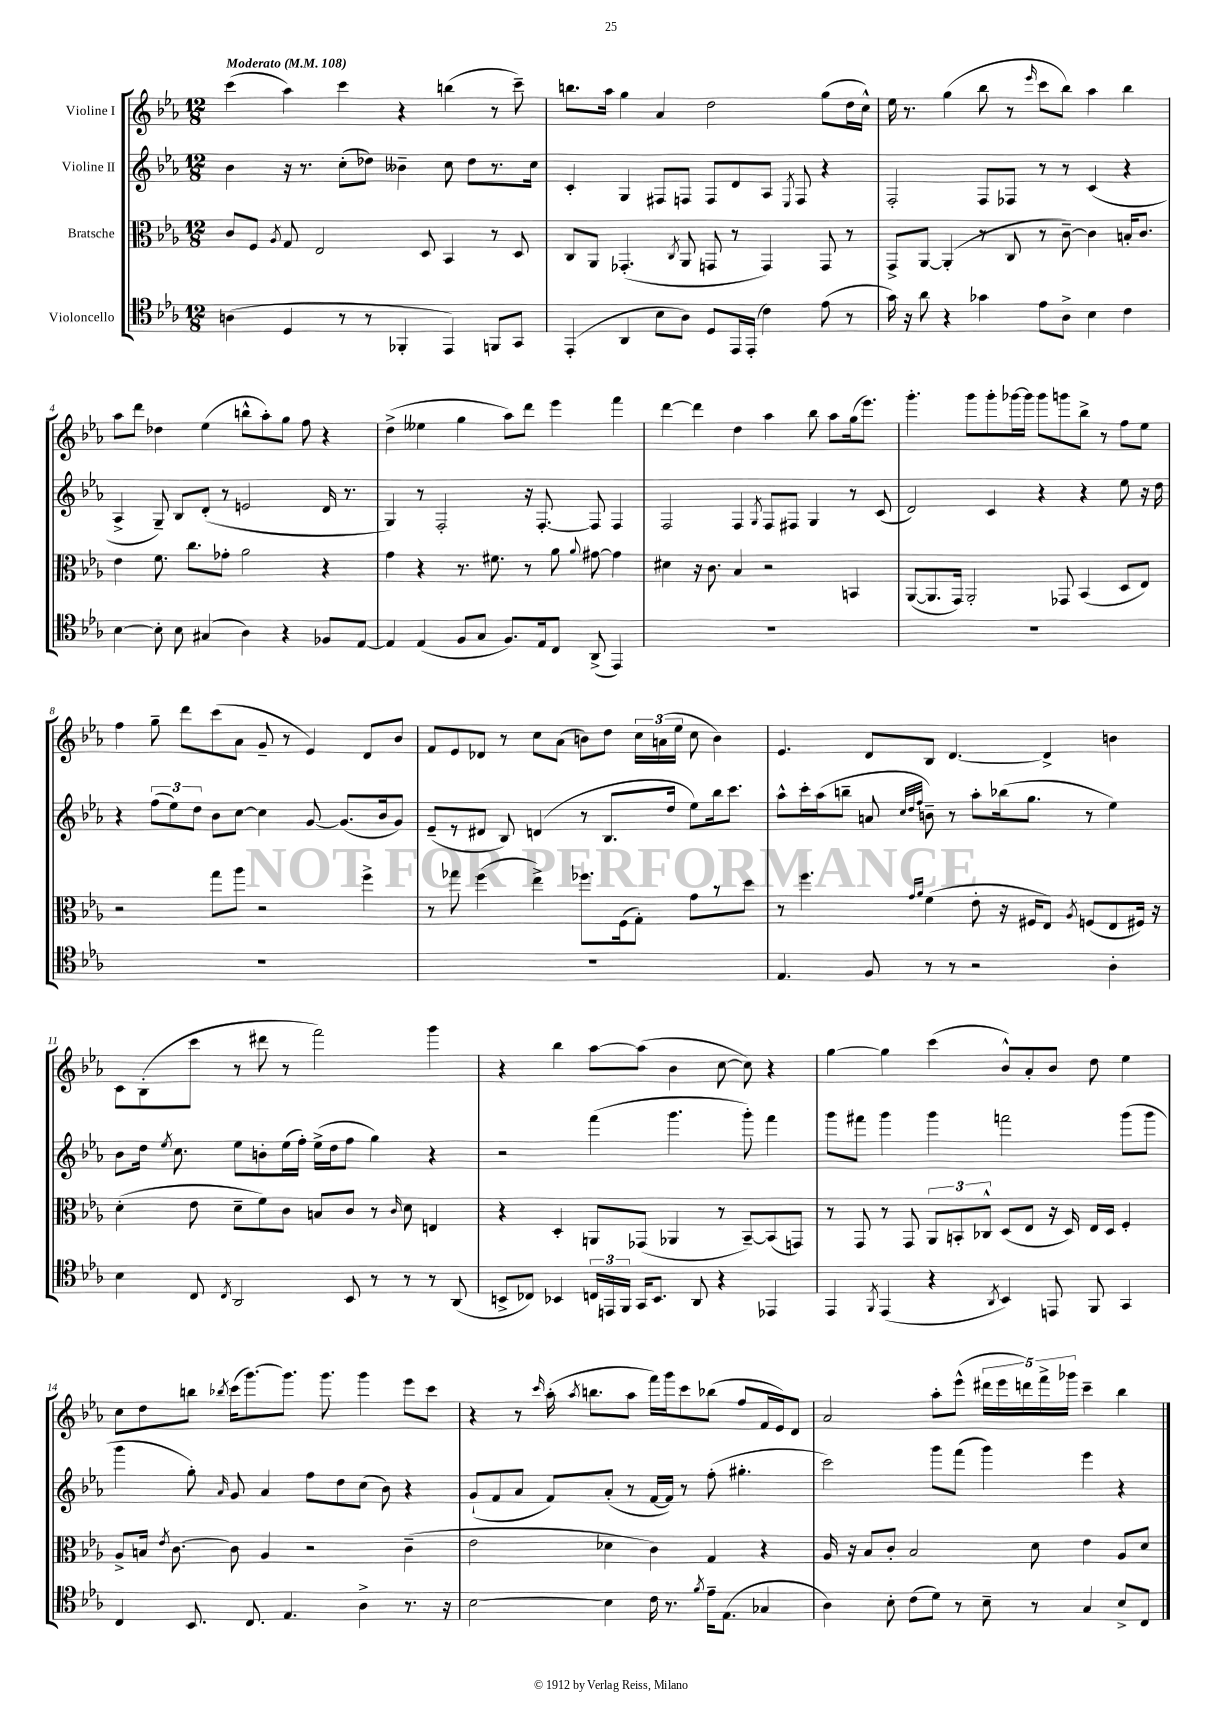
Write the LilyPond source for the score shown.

<<
\new StaffGroup <<
\new Staff = "s0" \with { instrumentName = "Violine I" } {
    \clef treble \key ees \major \numericTimeSignature \time 12/8 \tempo "Moderato" 4 = 108
    \autoBeamOff c'''4( aes''4) c'''4 r4 b''4( r8 c'''8--) |
    b''8.[ aes''16] g''4 aes'4 d''2 g''8[( d''16 c''16]-^) |
    ees''16 r8. g''4( bes''8 r8 \grace { ees'''16 } c'''8[ bes''8]) aes''4 bes''4 |
    aes''8[ d'''8] des''4 ees''4( b''8[-^ aes''8-.) g''8] f''8 r4 |
    d''4->( eeses''4 g''4 aes''8[) d'''8] ees'''4 f'''4 |
    d'''4~ d'''4 d''4 aes''4 bes''8 aes''8[ g''16( ees'''8.]) |
    g'''4.-. g'''8[ g'''8-. ges'''16~ ges'''16] ges'''8[ g'''8 bes''8]-> r8 f''8[ ees''8] |
    f''4 g''8-- d'''8[ c'''8( aes'8] g'8-- r8 ees'4) d'8[ bes'8] |
    f'8[ ees'8 des'8] r8 c''8[ aes'8]( b'8[) d''8] \tuplet 3/2 { c''16[ a'16( ees''16] } c''8 b'4) |
    ees'4. d'8[ bes8] d'4.~ d'4-> b'4 |
    c'8[ bes8-.( c'''8] r8 dis'''8 r8 f'''2) g'''4 |
    r4 bes''4 aes''8[~ aes''8]( bes'4 c''8~ c''8) r4 |
    g''4~ g''4 c'''4( bes'8[-^) aes'8-. bes'8] d''8 ees''4 |
    c''8[ d''8 b''8] \acciaccatura { bes''8 } c'''16[( g'''8.~) g'''8.] g'''8. g'''4 ees'''8[ c'''8] |
    r4 r8 \grace { c'''16 } aes''16-.( \acciaccatura { aes''8 } b''8.[ aes''8] f'''16[) g'''16 c'''8 bes''8]( f''8[ f'16 ees'16) d'8] |
    aes'2 aes''8[-. ees'''8]-^( \tuplet 5/4 { dis'''16[ ees'''16 d'''16) f'''16-> ges'''16] } c'''4-- bes''4 \bar "|." |
}
\new Staff = "s1" \with { instrumentName = "Violine II" } {
    \clef treble \key ees \major \numericTimeSignature \time 12/8
    \autoBeamOff bes'4 r16 r8. c''8[-.( des''8]) beses'4-- c''8 des''8[ r8. c''16] |
    c'4-. g4 fis8[ f8] f8[ d'8 aes8] \acciaccatura { ees8 } f8 r4 |
    f2-. f8[ fes8] r8 r8 c'4( r4 |
    aes4-> g8--) bes8[ d'8]-.( r8 e'2 d'16 r8. |
    g4) r8 f2-. r16 f8.~-. f8 f4 |
    f2 f4 \acciaccatura { g8 } f8[ fis8] g4 r8 c'8( |
    d'2) c'4 r4 r4 ees''8 r16 d''16 |
    r4 \tuplet 3/2 { f''8[( ees''8) d''8] } bes'8[ c''8]~ c''4 g'8~ g'8.[( bes'16 g'8]) |
    ees'8[--( r8 dis'8] bes8) d'4( r8 bes8.[ d''16] ees''8[) bes''16 c'''8.] |
    aes''8[-^ c'''16-. aes''16( b''8]-- a'8 \grace { c''32[ d''32 f''32] } b'8--) r8 aes''8[-. bes''16( g''8.] r8 ees''4) |
    bes'8[ d''16] \acciaccatura { ees''8 } c''8. ees''8[ b'8-. ees''16( f''16]-.) ees''16[->( d''16 f''8] g''4) r4 |
    r2 f'''4( g'''4. g'''8-.) f'''4 |
    g'''8[ fis'''8] g'''4 g'''4 f'''2 g'''8[( g'''8] |
    g'''4 g''8-.) \grace { aes'16 } g'8 aes'4 f''8[ d''8 c''8]( bes'8) r4 |
    g'8[-!( f'8 aes'8] f'8[) aes'8]-.( r8 f'16[~ f'16]) r8 f''8-.( gis''4.-. |
    c'''2) g'''8[ f'''8]( g'''4) ees'''4 r4 \bar "|." |
}
\new Staff = "s2" \with { instrumentName = "Bratsche" } {
    \clef alto \key ees \major \numericTimeSignature \time 12/8
    \autoBeamOff c'8[ f8] \acciaccatura { aes8 } g8 ees2 d8 bes,4 r8 d8 |
    c8[ aes,8] ges,4.-.( \acciaccatura { c8 } aes,8 g,8 r8 g,4) g,8 r8 |
    g,8[-> aes,8]~ aes,4-.( r8 c8 r8 c'8~--) c'4 b16[-. c'8.] |
    ees'4 f'8. c''8.[ ges'8]-. aes'2 r4 |
    g'4 r4 r8. fis'8. r8 aes'8 \appoggiatura { aes'8 } gis'8~ gis'4 |
    dis'4 r16 c'8. bes4 r2 b,4 |
    aes,8[~( aes,8. g,16]) aes,2-. ges,8 bes,4( d8[ ees8]) |
    r2 g''8[ aes''8] r2 f''4-> |
    r8 ges''8 f''4( ees''4->) fes''8.[ f16( g8]-.) g'8[ r8 d''8] |
    r8 f''4. \grace { g'16[ aes'16] } f'4( ees'8-. r16 fis16[ ees8]) \acciaccatura { aes8 } f8[( ees8 fis16]) r16 |
    d'4-.( ees'8 d'8[-- f'8) c'8] b8[ c'8] r8 \grace { c'16 } d'8 e4 |
    r4 d4-. a,8[ ges,8]( aes,4 r8 bes,8[~--) bes,8( g,8]) |
    r8 g,8 r8 g,8 \tuplet 3/2 { aes,8[ b,8-. ces8]-^ } d8[( ees8] r16 d16) ees16[ d16] f4-. |
    aes8[-> b16] \acciaccatura { ees'8 } c'8.~ c'8 aes4 r2 c'4--( |
    ees'2 des'4 c'4) g4 r4 |
    aes16 r16 bes8[ c'8]-. bes2 d'8 ees'4 aes8[ d'8] \bar "|." |
}
\new Staff = "s3" \with { instrumentName = "Violoncello" } {
    \clef tenor \key ees \major \numericTimeSignature \time 12/8
    \autoBeamOff a4( d4 r8 r8 fes,4-. ees,4) f,8[ g,8] |
    ees,4-.( aes,4 bes8[ aes8]) d8[ ees,16 ees,16]-.( c'4) ees'8( r8 |
    g'16) r16 aes'8 r4 ges'4 ees'8[ aes8]-> bes4 c'4 |
    bes4~ bes8-. bes8 gis4( aes4) r4 fes8[ ees8]~ |
    ees4 ees4( f8[ g8] f8.[) ees16 c8] aes,8->( ees,4) |
    R1. |
    R1. |
    R1. |
    R1. |
    ees4. f8 r8 r8 r2 aes4-. |
    bes4 c8 \acciaccatura { c8 } aes,2 bes,8 r8 r8 r8 aes,8( |
    b,8[-> ces8]) bes,4 \tuplet 3/2 { c16[ e,16 f,16] } g,16[ bes,8.] aes,8 r4 ees,4 |
    ees,4 \acciaccatura { f,8 } ees,4( r4 \acciaccatura { aes,8 } bes,4) e,8 f,8 g,4 |
    c4 bes,8. c8. ees4. aes4-> r8. r16 |
    bes2~ bes4 c'16 r8. \acciaccatura { f'8 } ees'16[-- ees8.]( ges4 |
    aes4) bes8-. c'8[( d'8]) r8 bes8-- r8 g4 bes8[-> c8] \bar "|." |
}
>>
>>
